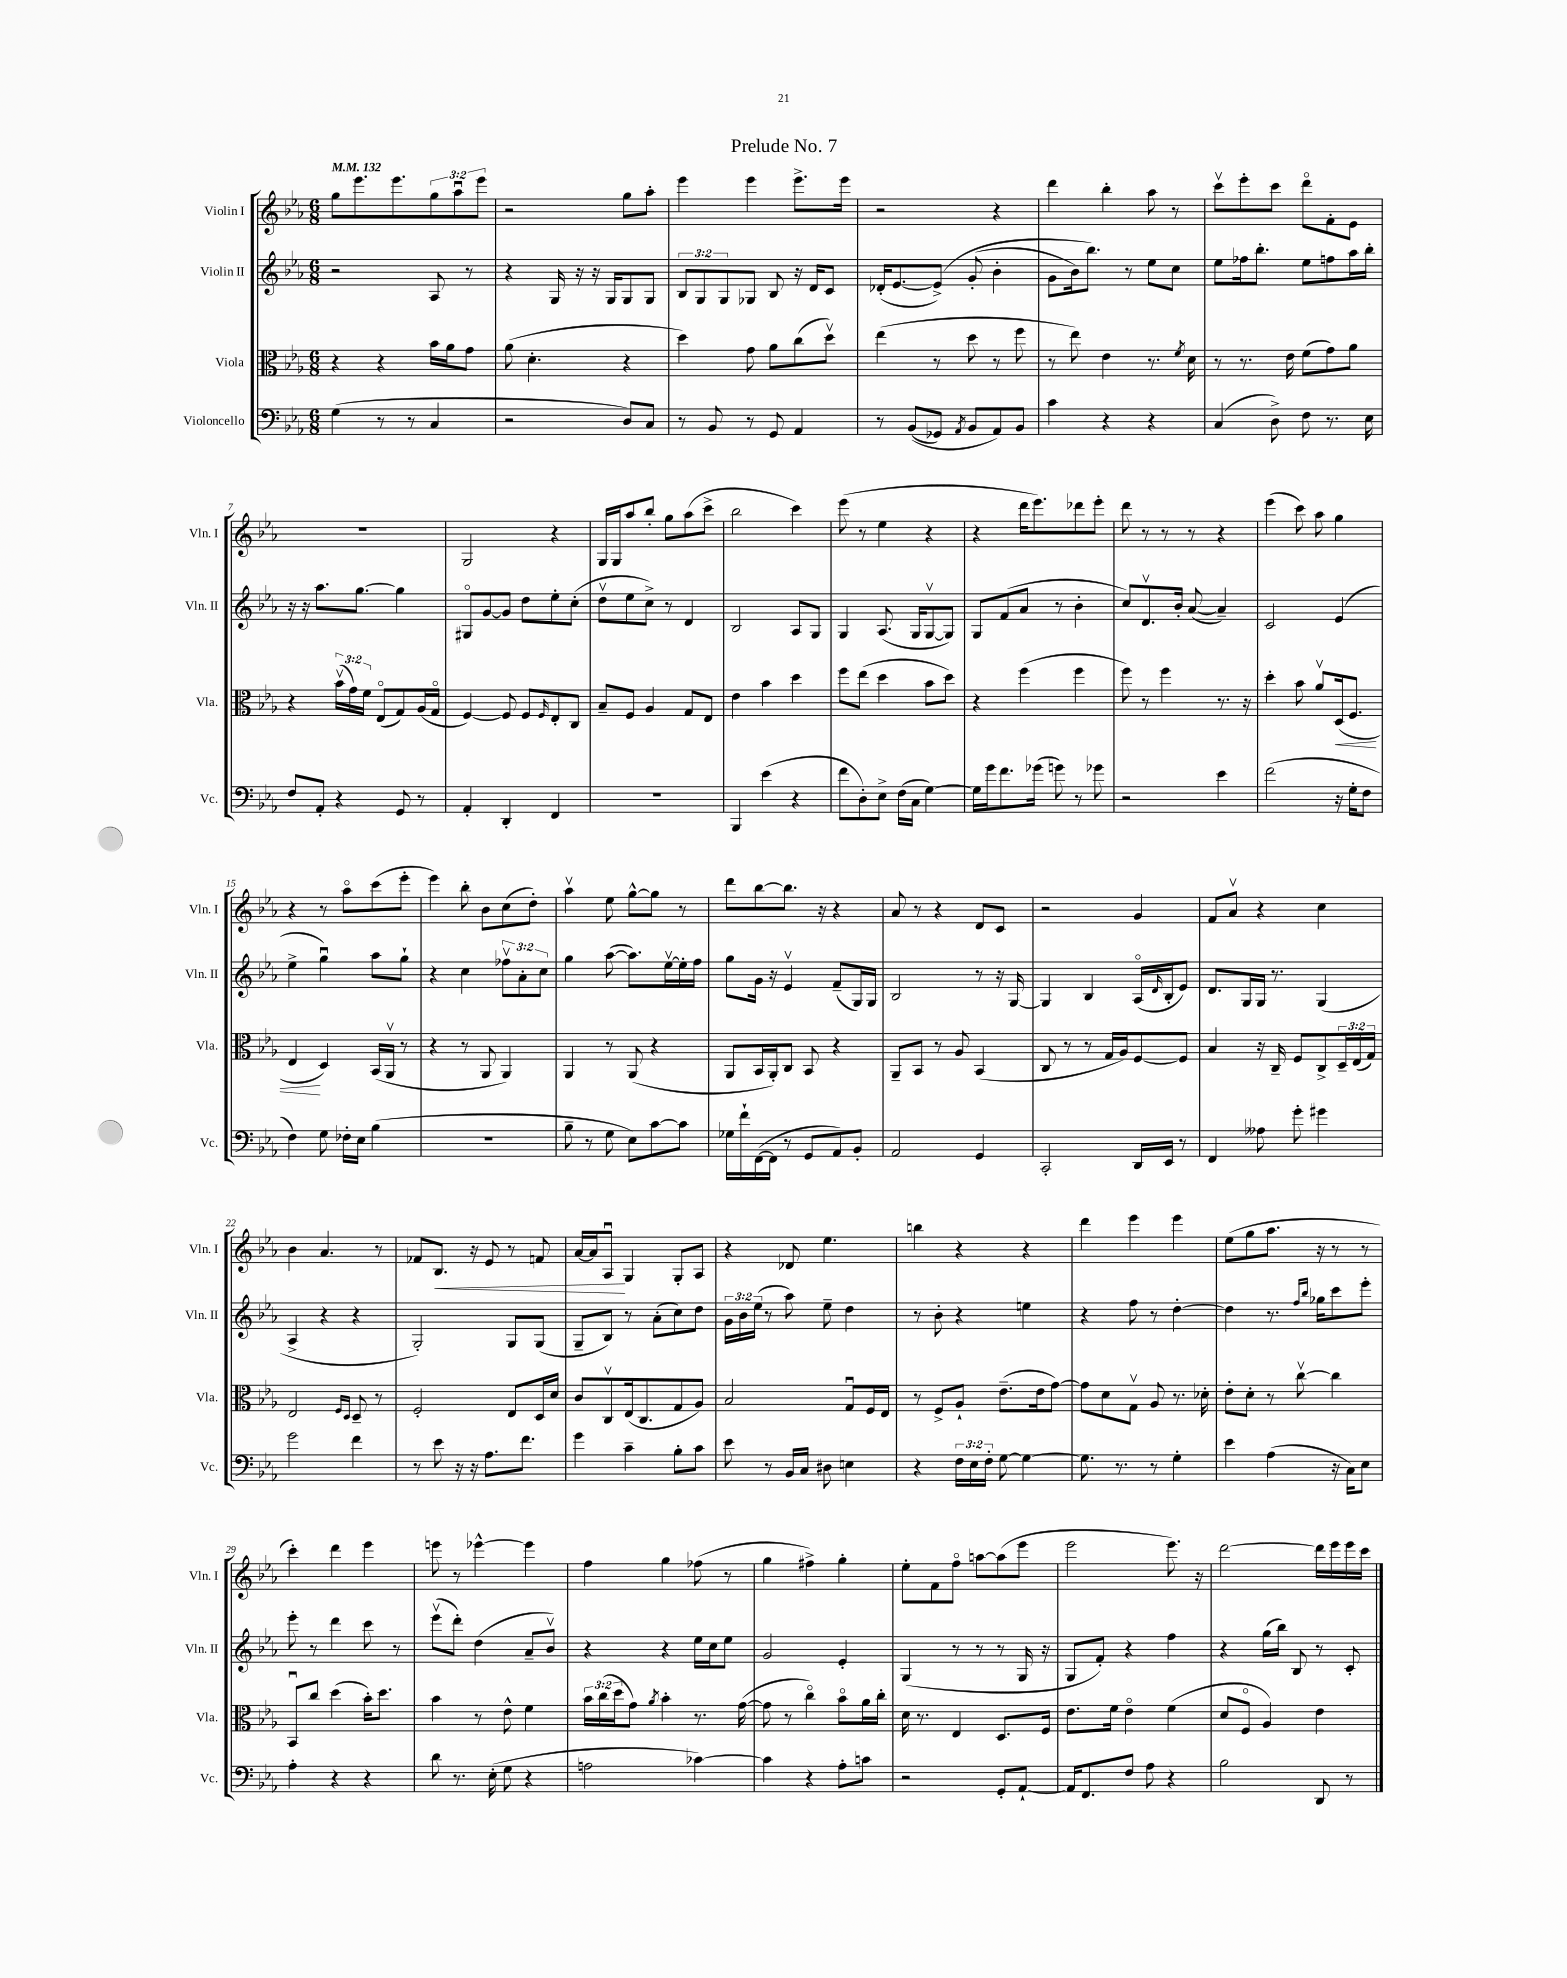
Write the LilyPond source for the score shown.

\header { title = "Prelude No. 7" }
<<
\new StaffGroup <<
\new Staff = "s0" \with { instrumentName = "Violin I" shortInstrumentName = "Vln. I" } {
    \clef treble \key ees \major \numericTimeSignature \time 6/8 \override Staff.TupletNumber.text = #tuplet-number::calc-fraction-text \tempo 4 = 132
    g''8 ees'''8. ees'''8. \tuplet 3/2 { g''8 aes''8\downbow ees'''8 } |
    r2 g''8 aes''8-. |
    ees'''4 ees'''4 ees'''8.-> ees'''16 |
    r2 r4 |
    d'''4 bes''4-. aes''8 r8 |
    c'''8\upbow ees'''8-. c'''8 d'''8\flageolet f'8-. ees'8 |
    R2. |
    g2 r4 |
    g16 g16 aes''8 bes''8-. g''8 aes''8( c'''8-> |
    bes''2 c'''4) |
    ees'''8( r8 ees''4 r4 |
    r4 d'''16 ees'''8.) des'''8 ees'''8-. |
    d'''8 r8 r8 r8 r4 |
    ees'''4( c'''8) aes''8 g''4 |
    r4 r8 aes''8\flageolet c'''8( ees'''8-. |
    ees'''4) bes''8-. bes'8 c''8( d''8-.) |
    aes''4\upbow ees''8 g''8~-^ g''8 r8 |
    d'''8 bes''8~ bes''8. r16 r4 |
    aes'8 r8 r4 d'8 c'8 |
    r2 g'4 |
    f'8 aes'8\upbow r4 c''4 |
    bes'4 aes'4. r8 |
    fes'8 bes8.\< r16 ees'8 r8 f'8 |
    aes'16~ aes'16 aes8\downbow\! g4 g8-. aes8 |
    r4 des'8 ees''4. |
    b''4 r4 r4 |
    d'''4 ees'''4 ees'''4 |
    ees''8( g''8 aes''8. r16 r8 r8 |
    c'''4-.) d'''4 ees'''4 |
    e'''8 r8 ees'''4~-^ ees'''4 |
    f''4 g''4 fes''8( r8 |
    g''4 fis''4->) g''4-. |
    ees''8-. f'8 f''8\flageolet a''8~ a''8( ees'''8 |
    ees'''2 ees'''8.) r16 |
    d'''2~ d'''16 ees'''16 ees'''16 c'''16 \bar "|." |
}
\new Staff = "s1" \with { instrumentName = "Violin II" shortInstrumentName = "Vln. II" } {
    \clef treble \key ees \major \numericTimeSignature \time 6/8 \override Staff.TupletNumber.text = #tuplet-number::calc-fraction-text
    r2 aes8 r8 |
    r4 g16 r16 r16 g16 g8 g8 |
    \tuplet 3/2 { bes8 g8 g8 } ges8 bes8 r16 d'16 c'8 |
    des'16-.( ees'8.~ ees'8->)\( g'8-.( bes'4-. |
    g'8 bes'16) bes''8.\) r8 ees''8 c''8 |
    ees''8 fes''16 bes''8.-. ees''8 f''8 aes''16 bes''16-. |
    r16 r16 aes''8. g''8.~ g''4 |
    gis8\flageolet g'8~ g'8 d''8 ees''8-. c''8-.( |
    d''8\upbow ees''8 c''8->) r8 d'4 |
    bes2 aes8 g8 |
    g4 aes8.( g16 g8~\upbow g8) |
    g8 f'8( aes'8 r8 bes'4-. |
    c''8) d'8.\upbow bes'16-. aes'8~( aes'4--) |
    c'2 ees'4( |
    ees''4-> g''4\downbow) aes''8 g''8-! |
    r4 c''4 \tuplet 3/2 { fes''8\upbow aes'8-. c''8 } |
    g''4 aes''8~( aes''8.) ees''16~\upbow ees''16-. f''16 |
    g''8 g'16 r16 ees'4\upbow f'8--( g16) g16 |
    bes2 r8 r16 g16~ |
    g4 bes4 aes16\flageolet( \grace { d'16 } bes16-. ees'8) |
    d'8. g16 g16 r8. g4( |
    aes4-> r4 r4 |
    g2-.) g8 g8( |
    g8-- bes8) r8 aes'8-.( c''8) d''8 |
    \tuplet 3/2 { g'16 bes'16 ees''16( } r8 aes''8) ees''8-- d''4 |
    r8 bes'8-. r4 e''4 |
    r4 f''8 r8 d''4~-. |
    d''4 r8. \grace { f''16 bes''16 } ges''16 c'''8 ees'''8-. |
    ees'''8-. r8 d'''4 c'''8 r8 |
    ees'''8\upbow( d'''8-.) d''4( aes'8-- bes'8\upbow) |
    r4 r4 ees''16 c''16 ees''8 |
    g'2 ees'4-. |
    g4( r8 r8 r8 g16 r16 |
    g8 f'8-.) r4 f''4 |
    r4 g''16( bes''16) bes8 r8 c'8-. \bar "|." |
}
\new Staff = "s2" \with { instrumentName = "Viola" shortInstrumentName = "Vla." } {
    \clef alto \key ees \major \numericTimeSignature \time 6/8 \override Staff.TupletNumber.text = #tuplet-number::calc-fraction-text
    r4 r4 bes'16 aes'16 g'8 |
    aes'8( d'4.-. r4 |
    d''4) g'8 aes'8 c''8( d''8\upbow) |
    ees''4( r8 d''8 r8 f''8 |
    r8 ees''8) ees'4 r8. \acciaccatura { f'8 } d'16 |
    r8 r8. ees'16 f'8( g'8) aes'8 |
    r4 \tuplet 3/2 { bes'16\upbow( g'16) f'16 } ees8\flageolet( g8) aes16( g16\flageolet |
    f4~) f8 f8 \grace { f16 } ees8-. c8 |
    bes8-- f8 aes4 g8 ees8 |
    ees'4 bes'4 d''4 |
    f''8 ees''8( d''4 bes'8 d''8) |
    r4 f''4( f''4 |
    f''8) r8 f''4 r8. r16 |
    d''4-. bes'8 aes'8\upbow d16\<( f8. |
    ees4\! d4) bes,16( aes,16\upbow r8 |
    r4 r8 aes,8 aes,4) |
    aes,4 r8 aes,8( r4 |
    aes,8 bes,16 aes,16-.) c8 bes,8 r4 |
    aes,8-- bes,8 r8 aes8 bes,4( |
    c8 r8 r8 g16 aes16) f8~ f8 |
    bes4 r16 c16-- f8 c8-> \tuplet 3/2 { d16-- ees16( g16) } |
    ees2 \grace { f16 d16 } d8-- r8 |
    f2-. ees8 d16 d'16 |
    c'8 c8\upbow ees16( c8. g8 aes8) |
    bes2 g8\downbow f16 ees16 |
    r8 f8-> aes8-! ees'8.--( ees'16 g'8~) |
    g'8 d'8 g8\upbow aes8 r8. des'16-. |
    ees'8-. d'8-. r8 c''8~\upbow c''4 |
    bes,8\downbow c''8 d''4( bes'16-.) d''8. |
    bes'4 r8 ees'8-^ f'4 |
    \tuplet 3/2 { bes'16 c''16( d''16 } g'8) \acciaccatura { aes'8 } bes'4-. r8. g'16~( |
    g'8 r8 c''4\flageolet) bes'8\flageolet aes'16 c''16-. |
    d'16 r8. ees4 d8. f16 |
    ees'8. f'16 ees'4\flageolet f'4( |
    d'8 f8\flageolet aes4) ees'4 \bar "|." |
}
\new Staff = "s3" \with { instrumentName = "Violoncello" shortInstrumentName = "Vc." } {
    \clef bass \key ees \major \numericTimeSignature \time 6/8 \override Staff.TupletNumber.text = #tuplet-number::calc-fraction-text
    g4( r8 r8 c4 |
    r2 d8) c8 |
    r8 bes,8 r8 g,8 aes,4 |
    r8 bes,8(\( ges,8) \acciaccatura { aes,8 } bes,8 aes,8\) bes,8 |
    c'4 r4 r4 |
    c4( d8->) f8 r8. ees16 |
    f8 aes,8-. r4 g,8 r8 |
    aes,4-. d,4-. f,4 |
    R2. |
    bes,,4 ees'4( r4 |
    f'8 d8-.) ees8-> f16( c16 g4~) |
    g16 g'16 f'8. ges'16( g'8) r8 ges'8 |
    r2 ees'4 |
    f'2( r16 g16-. f8 |
    f4) g8 fes16-. ees16 bes4( |
    R2. |
    bes8-- r8 g8 ees8) c'8~ c'8 |
    ges16 f'16-! f,16~( f,16 r8 g,8 aes,8) bes,8-. |
    aes,2 g,4 |
    c,2-. d,16 ees,16 r8 |
    f,4 aeses8 g'8-. gis'4 |
    g'2 f'4 |
    r8 ees'8 r16 r16 aes8. f'8. |
    g'4 c'4-- bes8-. c'8 |
    ees'8 r8 bes,16 c16 dis8 e4 |
    r4 \tuplet 3/2 { f16 ees16 f16-. } g8~ g4~ |
    g8. r8. r8 g4-. |
    ees'4 aes4( r16 c16) ees8 |
    aes4-. r4 r4 |
    d'8 r8. ees16-.( g8 r4 |
    a2 ces'4~) |
    ces'4 r4 aes8-. c'8 |
    r2 g,8-. aes,8~-! |
    aes,16 f,8. f8 aes8 r4 |
    bes2 d,8 r8 \bar "|." |
}
>>
>>
